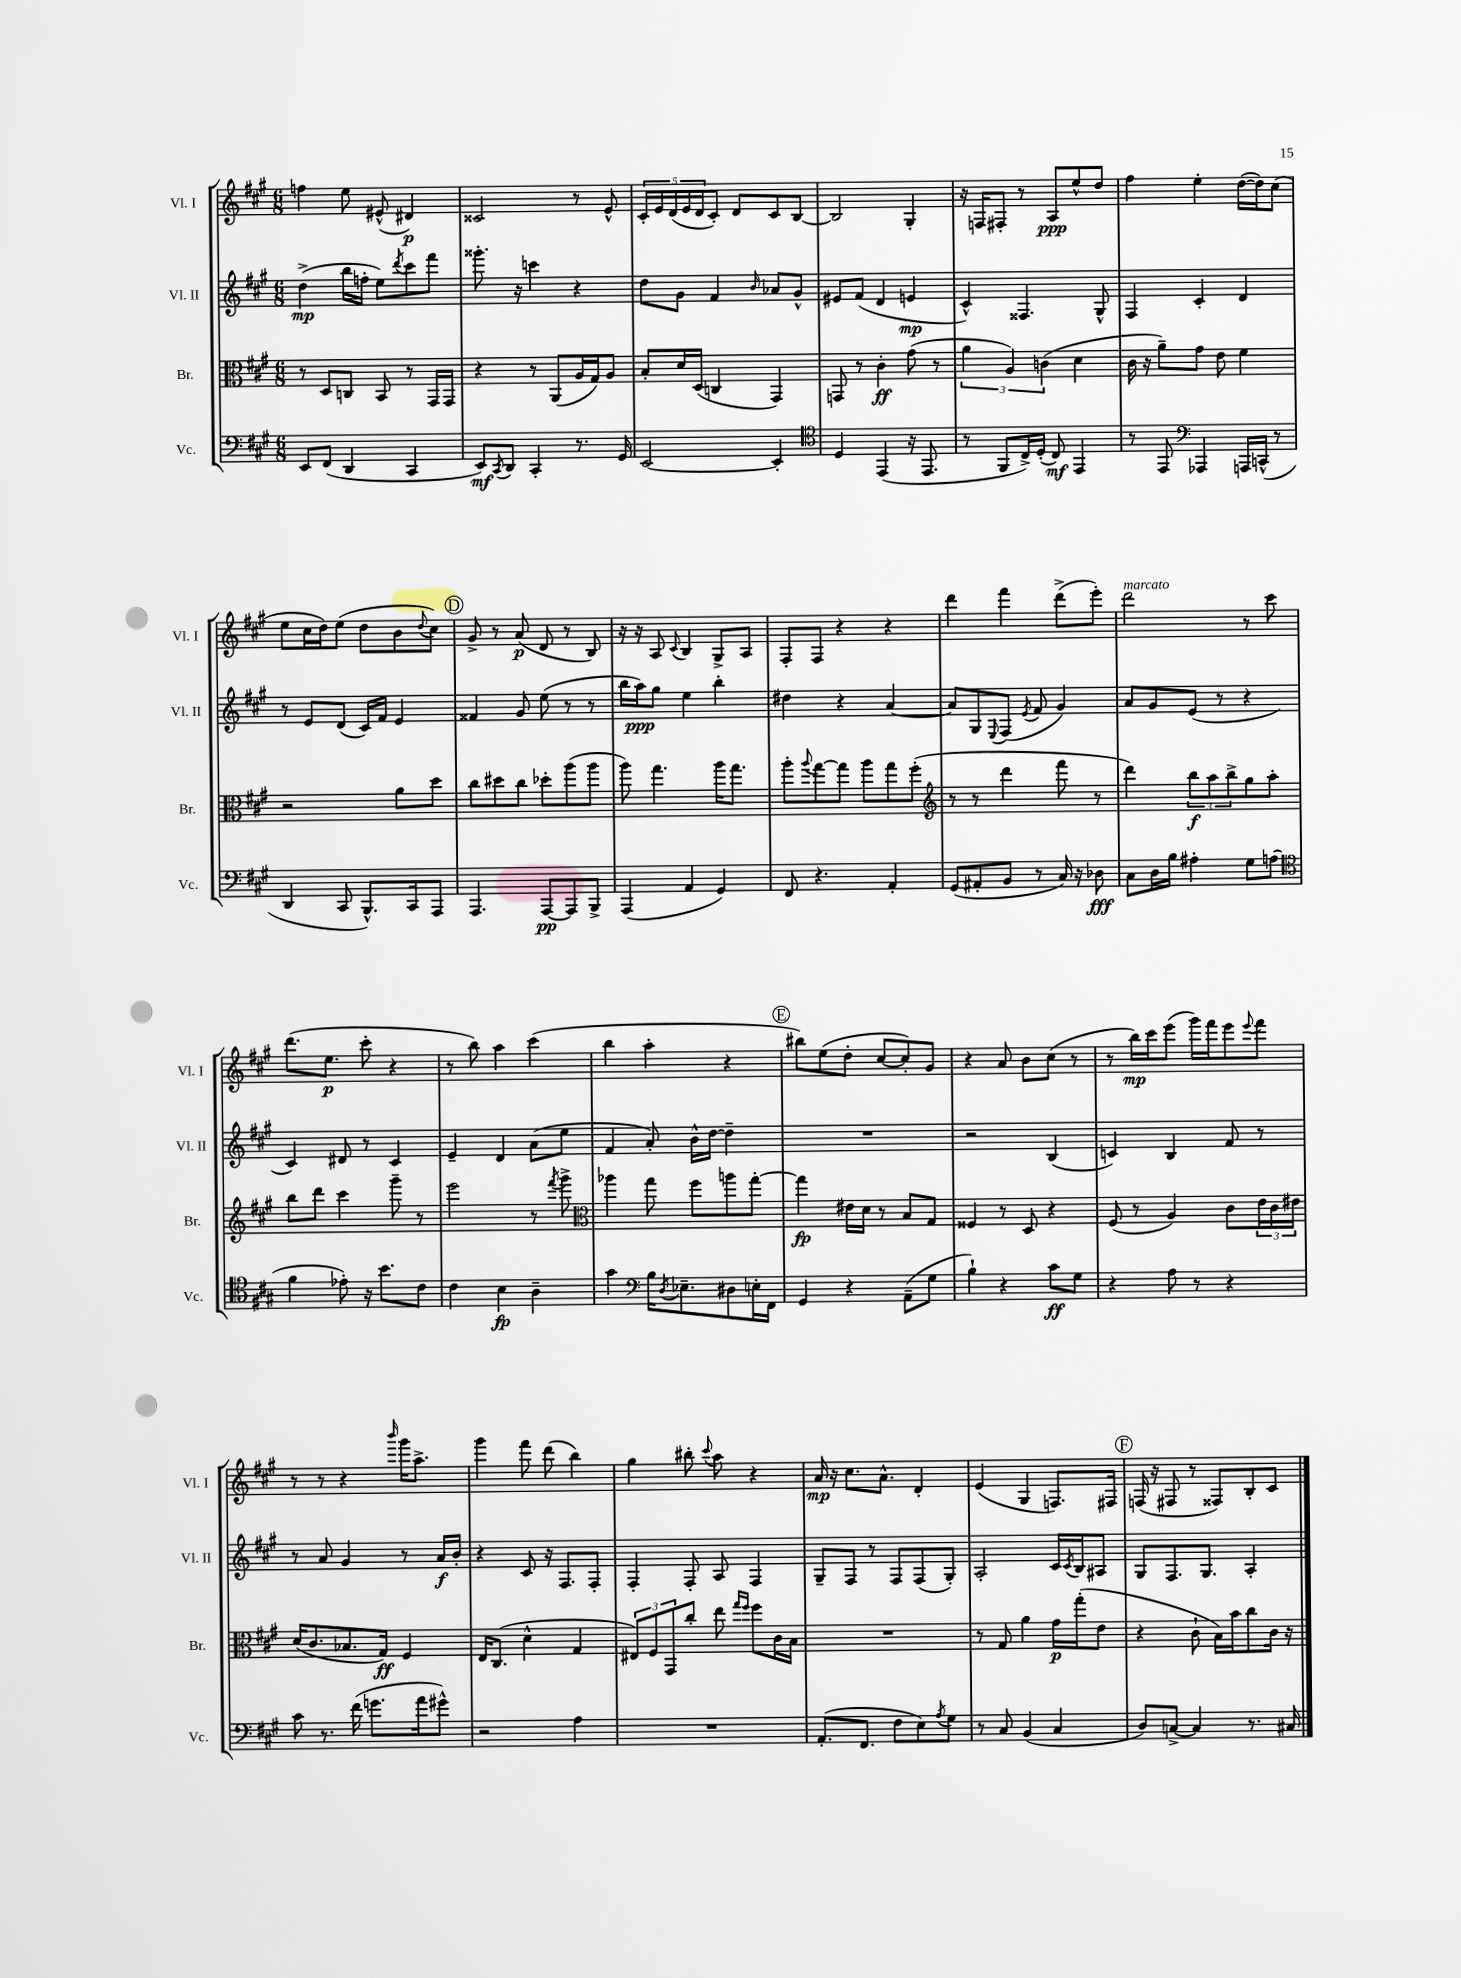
<<
\new StaffGroup <<
\new Staff = "s0" \with { instrumentName = "Vl. I" shortInstrumentName = "Vl. I" } {
    \clef treble \key a \major \numericTimeSignature \time 6/8
    f''4 e''8 eis'8-^( dis'4\p) |
    cisis'2 r8 e'8-^ |
    \tuplet 5/4 { cis'16-. e'16 d'16( e'16 d'16 } cis'8-.) d'8 cis'8 b8~ |
    b2 gis4-. |
    r16 f16 fis8-. r8 a8\ppp e''8-^ d''8 |
    fis''4 e''4-. d''16~( d''16) cis''8( |
    e''8 cis''16 d''16) e''8( d''8 b'8 \appoggiatura { d''8 } cis''8) |
    \mark \markup { \circle "D" } gis'8-> r8 a'8\p( d'8 r8 b8) |
    r16 r16 a8 \appoggiatura { cis'8 } b4 gis8-> a8 |
    fis8-. fis8 r4 r4 |
    d'''4 fis'''4 d'''8->( e'''8-.) |
    d'''2^\markup { \italic "marcato" } r8 cis'''8 |
    d'''8.( e''8.\p cis'''8-. r4 |
    r8 b''8) a''4 cis'''4( |
    b''4 a''4-. r4 |
    \mark \markup { \circle "E" } bis''8) e''8( d''8-. cis''8~ cis''8-.) gis'8 |
    r4 a'8 b'8 cis''8( r8 |
    r8 b''16\mp) cis'''16 e'''8( gis'''16) fis'''16 e'''8 \appoggiatura { e'''8 } fis'''8 |
    r8 r8 r4 \grace { b'''16 } gis'''16 a''8.-> |
    gis'''4 fis'''8 d'''8( b''4) |
    gis''4 bis''8-. \appoggiatura { cis'''8 } a''8 r4 |
    a'16\mp r16 cis''8. a'8.-^ d'4-. |
    e'4( gis4 f8.) fis16 |
    \mark \markup { \circle "F" } f16( r16 fis8 r8 fisis8) b8-. cis'8 \bar "|." |
}
\new Staff = "s1" \with { instrumentName = "Vl. II" shortInstrumentName = "Vl. II" } {
    \clef treble \key a \major \numericTimeSignature \time 6/8
    d''4->\mp( b''16 f''16-. e''8) \acciaccatura { d'''8 } cis'''8 fis'''8 |
    gisis'''8.-. r16 c'''4 r4 |
    d''8 gis'8 fis'4 \grace { b'16 } aes'8 gis'8-^ |
    eis'8 fis'8( d'4 e'4\mp |
    cis'4-^) fisis4. gis8-^ |
    fis4 cis'4-. d'4 |
    r8 e'8 d'8( cis'16) fis'16 e'4 |
    \mark \markup { \circle "D" } fisis'4 gis'8 e''8( r8 r8 |
    b''16 a''16\ppp) gis''8 e''4 b''4-. |
    dis''4 r4 a'4~ |
    a'8 gis8 \appoggiatura { e8 } fis8( \acciaccatura { e'8 } fis'8 gis'4) |
    a'8 gis'8 e'8( r8 r4 |
    cis'4) dis'8 r8 cis'4 |
    e'4-- d'4 a'8( e''8 |
    fis'4 a'8-.) b'16-^ d''16~ d''4-- |
    \mark \markup { \circle "E" } R2. |
    r2 b4( |
    c'4) b4 fis'8 r8 |
    r8 a'8 gis'4 r8 a'16\f b'16-. |
    r4 cis'8 r16 fis8. fis8-. |
    fis4-. fis8-. a8 fis4 |
    gis8-- fis8 r8 fis8 fis8( gis8-.) |
    a2-. cis'16 \acciaccatura { cis'8 } b16 ais8 |
    \mark \markup { \circle "F" } gis8 fis8. gis8. a4-. \bar "|." |
}
\new Staff = "s2" \with { instrumentName = "Br." shortInstrumentName = "Br." } {
    \clef alto \key a \major \numericTimeSignature \time 6/8
    r8 d8 c8 b,8 r8 gis,16 gis,16 |
    r4 r8 a,8( a16 gis16) a8 |
    b8-. d'16 d16( c4 gis,4) |
    g,8 r8 cis'4-.\ff gis'8( r8 |
    \tuplet 3/2 { a'4 a4) c'4( } d'4 |
    cis'16 r16 a'8--) gis'8 e'8 fis'4 |
    r2 a'8 d''8 |
    \mark \markup { \circle "D" } cis''8 dis''8 cis''8 des''8-. a''8( a''8 |
    a''8) gis''4. a''16 gis''8. |
    a''8-. \appoggiatura { a''8 } gis''8~ gis''8 a''8 gis''8 fis''8-.( |
    \clef treble r8 r8 d'''4 fis'''8 r8 |
    d'''4) \tuplet 3/2 { b''8\f a''8 b''8-> } gis''8 a''8-. |
    b''8 d'''8 cis'''4 gis'''8-- r8 |
    e'''2 r8 \acciaccatura { fis'''8 } gis'''8-> |
    \clef alto aes''4 gis''8 fis''8 a''8 gis''8~-. |
    \mark \markup { \circle "E" } gis''4\fp eis'16 d'16 r8 b8 gis8 |
    fisis4 r8 d8 r4 |
    fis8( r8 a4) cis'8 \tuplet 3/2 { e'16 cis'16 eis'16 } |
    d'16( cis'8. bes8. gis16\ff) fis4 |
    e16 cis8.( d'4-^ gis4 |
    \tuplet 3/2 { eis8) fis8 gis,8 } cis''8-. e''8 \grace { gis''16 fis''16 } fis''8 cis'16 b16 |
    R2. |
    r8 gis8 a'4 gis'16\p gis''16-.( e'8 |
    \mark \markup { \circle "F" } r4 cis'8-! b16) b'16 cis''8 cis'16 r16 \bar "|." |
}
\new Staff = "s3" \with { instrumentName = "Vc." shortInstrumentName = "Vc." } {
    \clef bass \key a \major \numericTimeSignature \time 6/8
    e,8 fis,8( d,4 cis,4 |
    e,8\mf) \acciaccatura { cis,8 } d,8 cis,4-. r8. gis,16 |
    e,2~ e,4-. |
    \clef tenor d4 e,4( r16 e,8. |
    r8 fis,8 cis16->) d16-.( cis8\mf) e,4 |
    r8 e,8 \clef bass aes,,4 a,,16 c,16-^( r8 |
    d,4 cis,8 b,,8.-^) cis,16 a,,8 |
    \mark \markup { \circle "D" } a,,4. a,,8~\pp a,,8 b,,8-> |
    a,,4( a,4 gis,4) |
    fis,8 r4. a,4-. |
    gis,8( ais,8-. b,8 r8 cis16) r16 des8\fff |
    cis8 d16 b16 ais4-. gis8 a8( |
    \clef tenor fis'4 ees'8-.) r16 b'8. cis'8 |
    cis'4 b4\fp a4-- |
    gis'4 \clef bass b16 \acciaccatura { d8 } ees8.-- dis8 e16-. fis,16 |
    \mark \markup { \circle "E" } gis,4 r4 a,8--( gis8 |
    b4-!) r4 cis'8\ff gis8 |
    r4 a8 r8 r4 |
    cis'8 r8. fis'16( g'8. a'16 gis'8-^) |
    r2 a4 |
    R2. |
    a,8.-.( fis,8. fis8 e8) \acciaccatura { a8 } gis8 |
    r8 cis8 b,4( cis4 |
    \mark \markup { \circle "F" } d8) c8~-> c4 r8. cis16 \bar "|." |
}
>>
>>
\layout { \context { \Score \remove "Bar_number_engraver" } }
